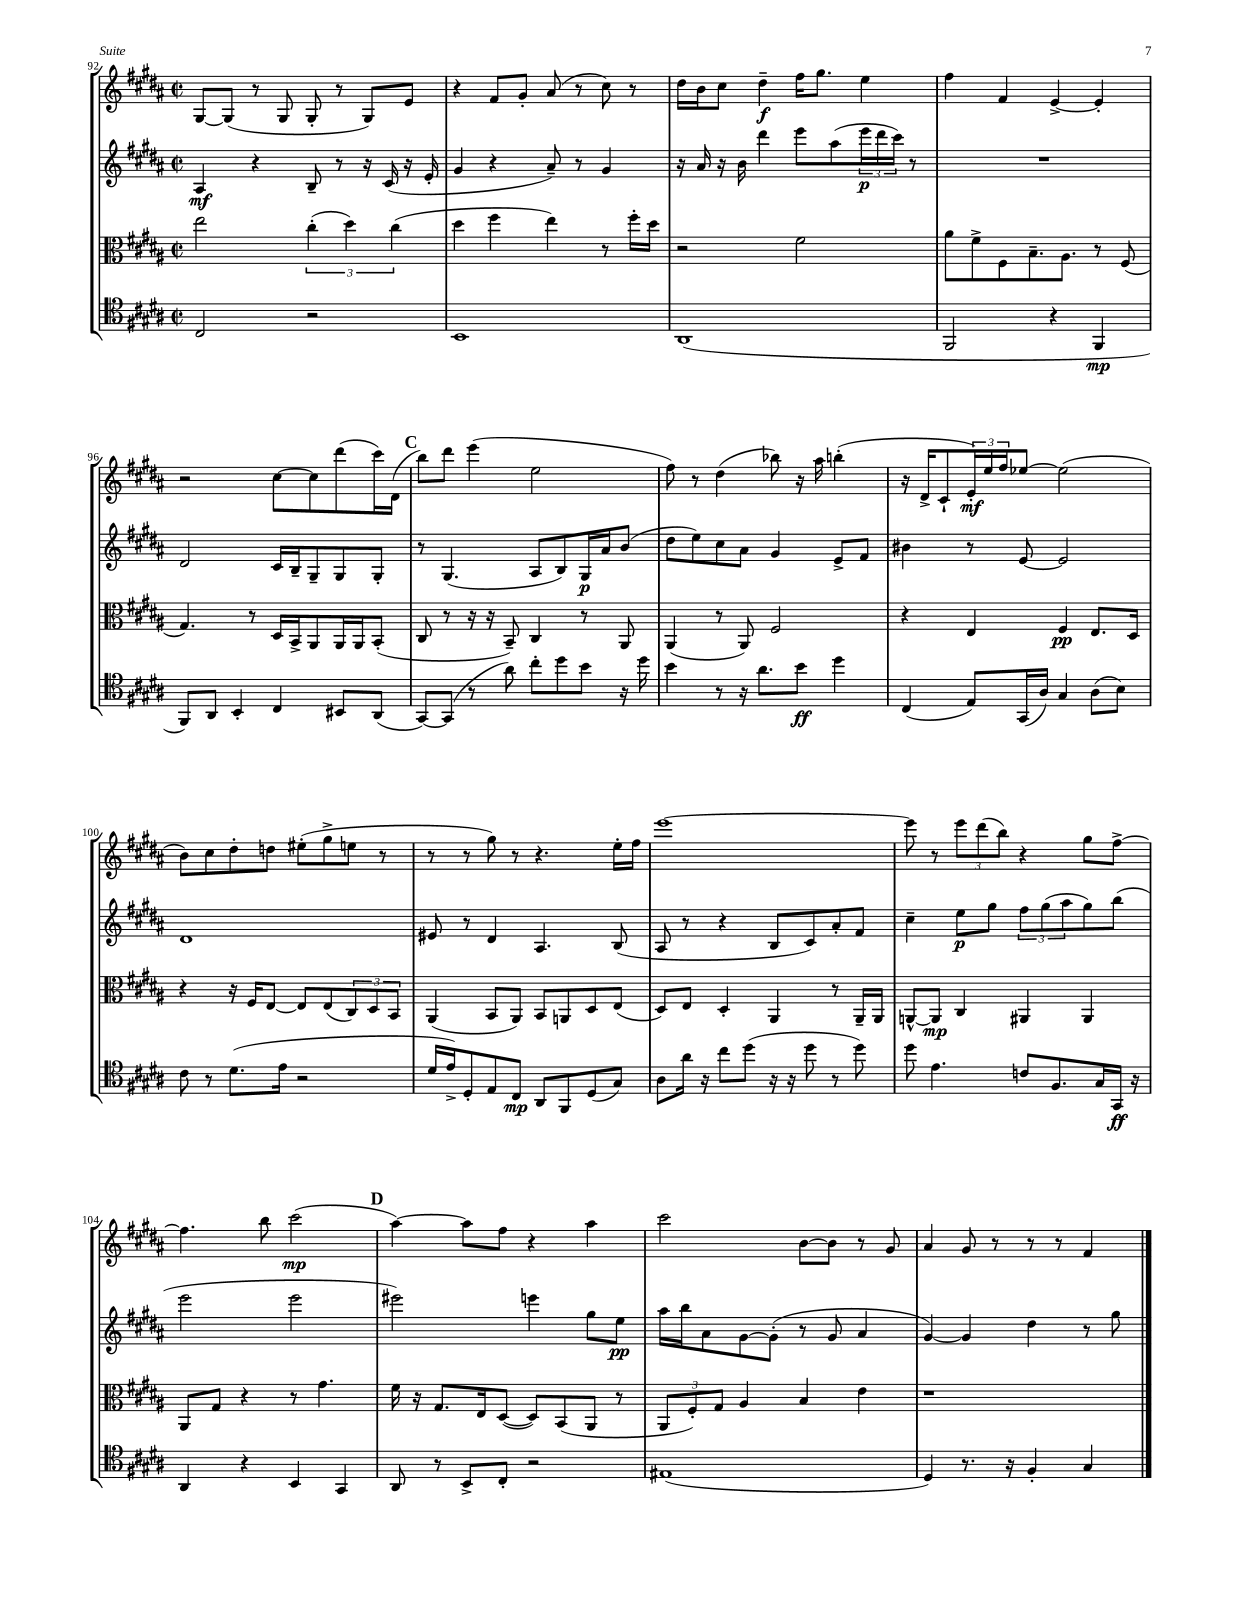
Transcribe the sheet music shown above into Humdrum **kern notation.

**kern	**dynam	**kern	**dynam	**kern	**dynam	**kern	**dynam
*part4	*part4	*part3	*part3	*part2	*part2	*part1	*part1
*staff4	*staff4	*staff3	*staff3	*staff2	*staff2	*staff1	*staff1
*clefC4	*	*clefC3	*	*clefG2	*	*clefG2	*
*k[f#c#g#d#a#]	*	*k[f#c#g#d#a#]	*	*k[f#c#g#d#a#]	*	*k[f#c#g#d#a#]	*
*M2/2	*	*M2/2	*	*M2/2	*	*M2/2	*
*met(c|)	*	*met(c|)	*	*met(c|)	*	*met(c|)	*
=92	=92	=92	=92	=92	=92	=92	=92
2C#/	.	2ee\	.	4A#/	mf	[8G#/L	.
.	.	.	.	.	.	(8G#/J]	.
.	.	.	.	4r	.	8r	.
.	.	.	.	.	.	8G#/	.
2r	.	(6cc#'\	.	8B~/	.	8G#'/	.
.	.	.	.	8r	.	8r	.
.	.	6dd#\)	.	.	.	.	.
.	.	.	.	16r	.	8G#/L)	.
.	.	.	.	(16c#/	.	.	.
.	.	(6cc#\	.	.	.	.	.
.	.	.	.	16r	.	8e/J	.
.	.	.	.	16e'/	.	.	.
=93	=93	=93	=93	=93	=93	=93	=93
1BB	.	4dd#\	.	4g#/	.	4r	.
.	.	4ff#\	.	4r	.	8f#/L	.
.	.	.	.	.	.	8g#'/J	.
.	.	4ee\)	.	8a#~/)	.	(8a#/	.
.	.	.	.	8r	.	8r	.
.	.	8r	.	4g#/	.	8cc#\)	.
.	.	16ff#'\LL	.	.	.	8r	.
.	.	16dd#\JJ	.	.	.	.	.
=94	=94	=94	=94	=94	=94	=94	=94
(1AA#	.	2r	.	16r	.	16dd#\LL	.
.	.	.	.	16a#/	.	16b\J	.
.	.	.	.	16r	.	8cc#\J	.
.	.	.	.	16b\	.	.	.
.	.	.	.	4ddd#\	.	4dd#~\	f
.	.	2f#\	.	8eee\L	.	16ff#\KL	.
.	.	.	.	.	.	8.gg#\J	.
.	.	.	.	(8aa#\	.	.	.
.	.	.	.	24eee\L	p	4ee\	.
.	.	.	.	24ddd#\	.	.	.
.	.	.	.	24ccc#\JJ)	.	.	.
.	.	.	.	8r	.	.	.
=95	=95	=95	=95	=95	=95	=95	=95
2FF#/	.	8a#\L	.	1r	.	4ff#\	.
.	.	8f#^\	.	.	.	.	.
.	.	8F#\	.	.	.	4f#/	.
.	.	8.B~\	.	.	.	.	.
4r	.	.	.	.	.	[4e^/	.
.	.	8.A#\J	.	.	.	.	.
4FF#/	mp	8r	.	.	.	4e'/]	.
.	.	(8F#/	.	.	.	.	.
!!LO:LB:g=z
=96	=96	=96	=96	=96	=96	=96	=96
8FF#/L)	.	4.G#/)	.	2d#/	.	2r	.
8AA#/J	.	.	.	.	.	.	.
4BB'/	.	.	.	.	.	.	.
.	.	8r	.	.	.	.	.
4C#/	.	16D#/LL	.	16c#/LL	.	[8cc#\L	.
.	.	16BB^/J	.	16B~/J	.	.	.
.	.	8AA#/	.	8G#~/	.	8cc#\]	.
8BB#X/L	.	16AA#/L	.	8G#/	.	(8ddd#\	.
.	.	16AA#/J	.	.	.	.	.
(8AA#/J	.	(8BB'/J	.	8G#'/J	.	16ccc#\L)	.
.	.	.	.	.	.	(16d#\JJ	.
!!LO:REH:place=s1:t=C
=97	=97	=97	=97	=97	=97	=97	=97
[8GG#/L)	.	8C#/	.	8r	.	8bb\L)	.
(8GG#/J]	.	8r	.	(4.G#/	.	8ddd#\J	.
8r	.	16r	.	.	.	(4eee\	.
.	.	16r	.	.	.	.	.
8a#\)	.	8BB~/)	.	.	.	.	.
8cc#'\L	.	4C#/	.	8A#/L	.	2ee\	.
8dd#\	.	.	.	8B/)	.	.	.
8b\J	.	8r	.	16G#/L	p	.	.
.	.	.	.	16a#/J	.	.	.
16r	.	8AA#/	.	(8b/J	.	.	.
16dd#\	.	.	.	.	.	.	.
=98	=98	=98	=98	=98	=98	=98	=98
4b\	.	(4AA#/	.	8dd#\L	.	8ff#\)	.
.	.	.	.	8ee\)	.	8r	.
8r	.	8r	.	8cc#\	.	(4dd#\	.
16r	.	8AA#/)	.	8a#\J	.	.	.
8.a#\L	.	.	.	.	.	.	.
.	.	2F#/	.	4g#/	.	8bb-X\)	.
8b\J	ff	.	.	.	.	16r	.
.	.	.	.	.	.	16aa#\	.
4dd#\	.	.	.	8e^/L	.	(4bbn'\	.
.	.	.	.	8f#/J	.	.	.
=99	=99	=99	=99	=99	=99	=99	=99
(4C#/	.	4r	.	4b#X\	.	16r	.
.	.	.	.	.	.	16d#^/KL	.
.	.	.	.	.	.	8c#`/	.
8E/L)	.	4E/	.	8r	.	24e'/L)	mf
.	.	.	.	.	.	24ee/	.
.	.	.	.	.	.	24ff#/J	.
(16GG#/L	.	.	.	[8e/	.	[8ee-X/J	.
16A#/JJ)	.	.	.	.	.	.	.
4G#/	.	4F#/	pp	2e/]	.	(2ee-\]	.
(8A#\L	.	8.E/L	.	.	.	.	.
8B\J)	.	.	.	.	.	.	.
.	.	16D#/Jk	.	.	.	.	.
!!LO:LB:g=z
=100	=100	=100	=100	=100	=100	=100	=100
8c#\	.	4r	.	1d#	.	8b\L)	.
8r	.	.	.	.	.	8cc#\	.
(8.d#\L	.	16r	.	.	.	8dd#'\	.
.	.	16F#/KL	.	.	.	.	.
.	.	[8E/J	.	.	.	8ddn\J	.
16e\Jk	.	.	.	.	.	.	.
2r	.	8E/L]	.	.	.	(8ee#X'\L	.
.	.	(8E/	.	.	.	8gg#^\	.
.	.	12C#/)	.	.	.	8een\J	.
.	.	12D#/	.	.	.	.	.
.	.	.	.	.	.	8r	.
.	.	12BB/J	.	.	.	.	.
=101	=101	=101	=101	=101	=101	=101	=101
16d#/LL	.	(4AA#/	.	8e#X/	.	8r	.
16e^/J)	.	.	.	.	.	.	.
8D#'/	.	.	.	8r	.	8r	.
8E/	.	8BB/L	.	4d#/	.	8gg#\)	.
8C#/J	mp	8AA#/J)	.	.	.	8r	.
8AA#/L	.	8BB/L	.	4.A#/	.	4.r	.
8FF#/	.	8AAn/	.	.	.	.	.
(8D#/	.	8D#/	.	.	.	.	.
8G#/J)	.	(8E/J	.	(8B/	.	16ee'\LL	.
.	.	.	.	.	.	16ff#\JJ	.
=102	=102	=102	=102	=102	=102	=102	=102
8A#\L	.	8D#/L)	.	8A#/	.	[1eee	.
16a#\Jk	.	8E/J	.	8r	.	.	.
16r	.	.	.	.	.	.	.
8cc#\L	.	4D#'/	.	4r	.	.	.
(8dd#\J	.	.	.	.	.	.	.
16r	.	4AA#/	.	8B/L	.	.	.
16r	.	.	.	.	.	.	.
8dd#\	.	.	.	8c#/)	.	.	.
8r	.	8r	.	8a#'/	.	.	.
8dd#\)	.	16AA#~/LL	.	8f#/J	.	.	.
.	.	16AA#/JJ	.	.	.	.	.
=103	=103	=103	=103	=103	=103	=103	=103
8dd#\	.	[8AAn^^/L	.	4cc#~\	.	8eee\]	.
4.e\	.	8AA/J]	mp	.	.	8r	.
.	.	4C#/	.	8ee\L	p	12eee\L	.
.	.	.	.	.	.	(12ddd#\	.
.	.	.	.	8gg#\J	.	.	.
.	.	.	.	.	.	12bb\J)	.
8cn/L	.	4AA#X/	.	12ff#\L	.	4r	.
.	.	.	.	(12gg#\	.	.	.
8.F#/	.	.	.	.	.	.	.
.	.	.	.	12aa#\	.	.	.
.	.	4AA#/	.	8gg#\)	.	8gg#\L	.
16G#/L	.	.	.	.	.	.	.
16GG#/JJ	ff	.	.	(8bb\J	.	[8ff#^\J	.
16r	.	.	.	.	.	.	.
!!LO:LB:g=z
=104	=104	=104	=104	=104	=104	=104	=104
4AA#/	.	8AA#/L	.	2eee\	.	4.ff#\]	.
.	.	8G#/J	.	.	.	.	.
4r	.	4r	.	.	.	.	.
.	.	.	.	.	.	8bb\	.
4BB/	.	8r	.	2eee\	.	(2ccc#\	mp
.	.	4.g#\	.	.	.	.	.
4GG#/	.	.	.	.	.	.	.
!!LO:REH:place=s1:t=D
=105	=105	=105	=105	=105	=105	=105	=105
8AA#/	.	16f#\	.	2eee#X\)	.	[4aa#\)	.
.	.	16r	.	.	.	.	.
8r	.	8.G#/L	.	.	.	.	.
8BB^/L	.	.	.	.	.	8aa#\L]	.
.	.	16E/k	.	.	.	.	.
8C#'/J	.	([8D#/J	.	.	.	8ff#\J	.
2r	.	8D#/L])	.	4eeen\	.	4r	.
.	.	(8BB/	.	.	.	.	.
.	.	8AA#/J	.	8gg#\L	.	4aa#\	.
.	.	8r	.	8ee\J	pp	.	.
=106	=106	=106	=106	=106	=106	=106	=106
(1E#X	.	12AA#/L	.	16aa#\LL	.	2ccc#\	.
.	.	.	.	16bb\J	.	.	.
.	.	12F#'/)	.	.	.	.	.
.	.	.	.	8a#\	.	.	.
.	.	12G#/J	.	.	.	.	.
.	.	4A#/	.	[8g#\	.	.	.
.	.	.	.	(8g#'\J]	.	.	.
.	.	4B/	.	8r	.	[8b\L	.
.	.	.	.	8g#/	.	8b\J]	.
.	.	4e\	.	4a#/	.	8r	.
.	.	.	.	.	.	8g#/	.
=107	=107	=107	=107	=107	=107	=107	=107
4D#/)	.	1r	.	[4g#/)	.	4a#/	.
8.r	.	.	.	4g#/]	.	8g#/	.
.	.	.	.	.	.	8r	.
16r	.	.	.	.	.	.	.
4F#'/	.	.	.	4dd#\	.	8r	.
.	.	.	.	.	.	8r	.
4G#/	.	.	.	8r	.	4f#/	.
.	.	.	.	8gg#\	.	.	.
==	==	==	==	==	==	==	==
*-	*-	*-	*-	*-	*-	*-	*-
